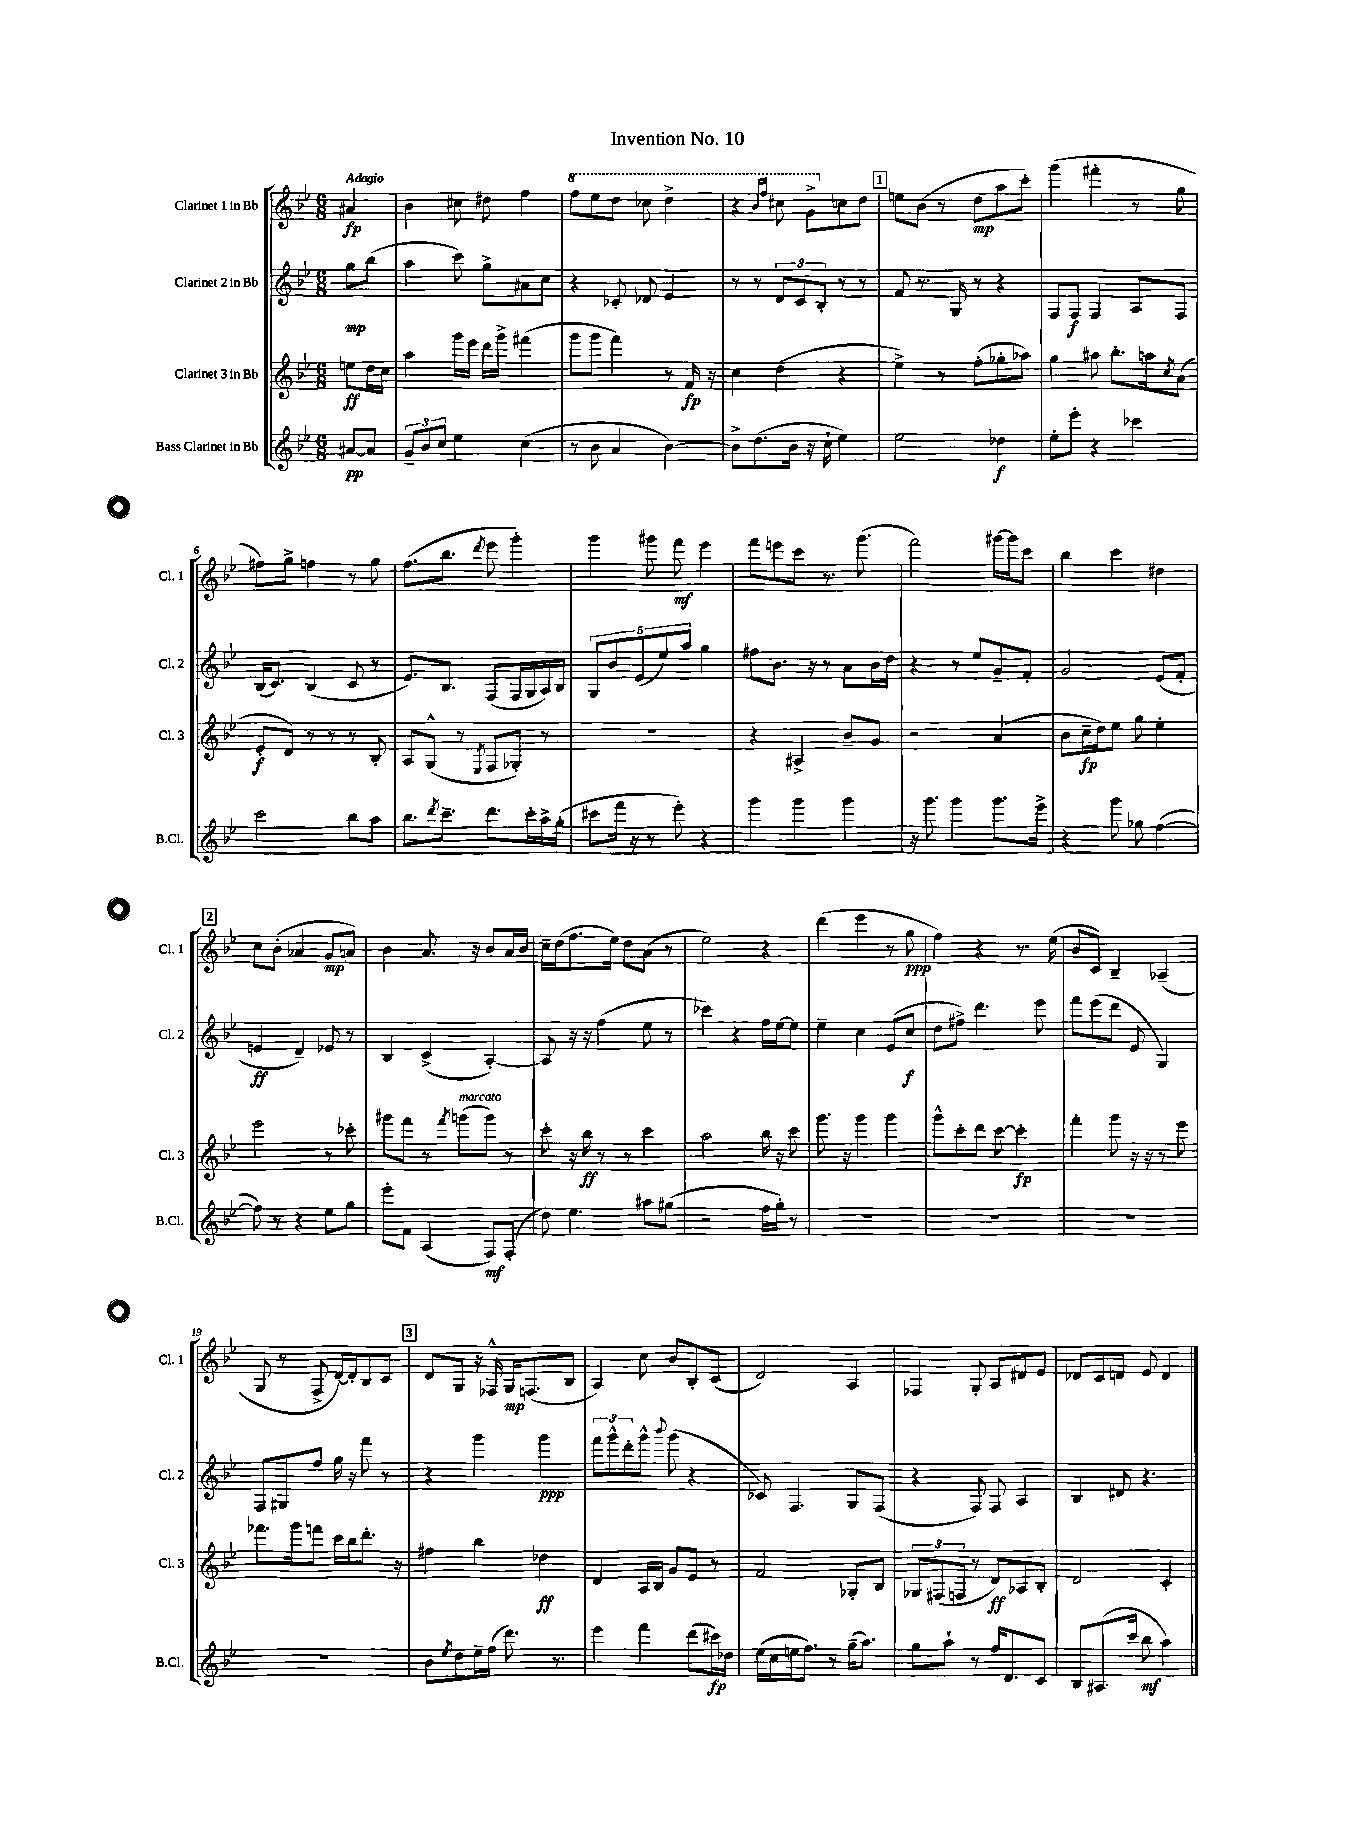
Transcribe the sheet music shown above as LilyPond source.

\header { title = "Invention No. 10" }
<<
\new StaffGroup <<
\new Staff = "s0" \with { instrumentName = "Clarinet 1 in Bb" shortInstrumentName = "Cl. 1" } {
    \clef treble \key bes \major \numericTimeSignature \time 6/8 \partial 4 \tempo "Adagio"
    ais'4\fp |
    bes'4 cis''8 dis''8 f''4 |
    \ottava #1 f'''8 ees'''8 d'''8 ces'''8 d'''4-> |
    r4 \grace { bes''16 f'''16 } cis'''8 g''8-> \ottava #0 c''!8 d''8 |
    \mark \markup { \box "1" } e''8 bes'8( r8 d''8\mp a''8 c'''8-.) |
    g'''4( fis'''4-. r8 g''8 |
    fis''8) g''8-> f''4 r8 g''8 |
    f''8.( bes''8. \acciaccatura { d'''8 } ees'''8 g'''4-.) |
    g'''4 gis'''8 f'''8\mf ees'''4 |
    f'''8 e'''8 c'''8 r8. g'''8.( |
    f'''2) gis'''16~ gis'''16 c'''8 |
    bes''4 c'''4 dis''4 |
    \mark \markup { \box "2" } c''8 bes'8-.( aes'4 g'8\mp a'8) |
    bes'4 a'8. r16 bes'8 a'16 bes'16 |
    c''16-- d''16( f''8. ees''16) d''8 a'8( r8 |
    ees''2) r4 |
    d'''4( ees'''4 r8 g''8\ppp |
    f''4) r4 r8. ees''16( |
    bes'8 c'8) bes4-- aes4--( |
    g8 r8 f8-> d'16~) d'16-. bes8 c'8 |
    \mark \markup { \box "3" } d'8 g8 r16 fes16-^ g16\mp f8.( bes8 |
    a4) c''8 bes'8 bes8-. c'8( |
    d'2) a4 |
    fes4 g8-. a8 dis'8 ees'8 |
    des'8 c'8 d'8 ees'8 d'4 \bar "|." |
}
\new Staff = "s1" \with { instrumentName = "Clarinet 2 in Bb" shortInstrumentName = "Cl. 2" } {
    \clef treble \key bes \major \numericTimeSignature \time 6/8 \partial 4
    g''8\mp bes''8( |
    a''4 c'''8) g''8-> ais'8 c''8 |
    r4 ces'8-. des'8 ees'4 |
    r8 r8 \tuplet 3/2 { d'8 c'8 bes8-. } r8 r8 |
    \mark \markup { \box "1" } f'8 r8. g16 r8 r4 |
    f8 f8\f f4 a8 f8 |
    bes16( c'8.) bes4( c'8 r8 |
    ees'8.) bes8. f8( f16 g16 a16) bes16 |
    \tuplet 5/4 { g8 bes'8 ees'8( ees''8) a''8 } g''4 |
    fis''8 bes'8. r16 r8 a'8 bes'16 d''16 |
    r4 r8 ees''8 g'8-- f'8-. |
    g'2 ees'8( f'8-. |
    \mark \markup { \box "2" } e'4\ff d'4--) ees'8 r8 |
    bes4 c'4->( a4~-.) |
    a8 r16 r16 f''4( ees''8 r8 |
    ces'''4) r4 f''16 ees''16~ ees''8 |
    ees''4-- c''4 ees'8( c''8\f |
    d''8 fis''8->) d'''4. ees'''8 |
    f'''8 ees'''8( d'''8 ees'8 g4) |
    f8 gis8 f''8 g''16 r16 f'''8 r8 |
    \mark \markup { \box "3" } r4 g'''4 g'''4\ppp |
    \tuplet 3/2 { f'''8 g'''8-^ d'''8-. } g'''8-^ \appoggiatura { bes'''8 } g'''8( r4 |
    ces'8) f4. g8 f8( |
    r4 f8) f8 a4 |
    bes4 dis'8 r4. \bar "|." |
}
\new Staff = "s2" \with { instrumentName = "Clarinet 3 in Bb" shortInstrumentName = "Cl. 3" } {
    \clef treble \key bes \major \numericTimeSignature \time 6/8 \partial 4
    e''8\ff d''16 c''16 |
    a''4 g'''16 ees'''16 d'''16 g'''16-> fis'''4( |
    g'''8 g'''8 f'''4) r8 f'16\fp r16 |
    c''4 d''4( r4 |
    \mark \markup { \box "1" } ees''4->) r8 f''8-.( ges''8-. aes''8) |
    g''4 ais''8 bes''8.-. a''16 \acciaccatura { c''8 } a'8( |
    ees'8-.\f d'8) r8 r8 r8 bes8-. |
    a8 g8-^( r8 \acciaccatura { ees8 } f8 ges8-.) r8 |
    R2. |
    r4 ais4-> bes'8-- g'8 |
    r2 a'4( |
    bes'8 c''16--\fp d''16) ees''8 g''8 ees''4-. |
    \mark \markup { \box "2" } ees'''2 r8 ces'''8-. |
    gis'''8 f'''8 r8 \acciaccatura { f'''8 } g'''8^\markup { \italic "marcato" }( g'''8) r8 |
    c'''8-. r16 bes''16\ff r8 r8 c'''4 |
    a''2 bes''16 r16 c'''8 |
    g'''8. r16 g'''4 g'''4 |
    g'''8-^ c'''8-. d'''8 c'''8~ c'''4-.\fp |
    f'''4-. g'''8 r16 r16 r8 ees'''8 |
    fes'''8. g'''16 f'''8 c'''16 bes''16 d'''8.-. r16 |
    \mark \markup { \box "3" } fis''4 bes''4 des''4\ff |
    d'4 a16 bes16 g'8 ees'8 r8 |
    f'2 ges8-. bes8 |
    \tuplet 3/2 { ges8 fis8( f8 } r8 d'8\ff) aes8 bes8-. |
    d'2 c'4-. \bar "|." |
}
\new Staff = "s3" \with { instrumentName = "Bass Clarinet in Bb" shortInstrumentName = "B.Cl." } {
    \clef treble \key bes \major \numericTimeSignature \time 6/8 \partial 4
    ais'8~\pp ais'8 |
    \tuplet 3/2 { g'8-- bes'8 c''8 } ees''4 c''4( |
    r8 bes'8 a'4 bes'4~) |
    bes'8-> d''8.( bes'16 r16 c''16-! ees''4) |
    \mark \markup { \box "1" } ees''2 des''4\f |
    ees''8-. ees'''8-. r4 ces'''4 |
    c'''2 bes''8 a''8 |
    bes''8. \acciaccatura { d'''8 } c'''8.-- d'''8. c'''16-. a''16-> g''16-.( |
    cis'''8 f'''16 r16 r8 ees'''8-.) r4 |
    g'''4 g'''4 g'''4 |
    r16 g'''8. g'''4 g'''8. ees'''16-> |
    r4 g'''8 ges''8 f''4~( |
    \mark \markup { \box "2" } f''8) r8 r4 ees''8 g''8 |
    ees'''8-. f'8 a4( f8\mf) f8-.( |
    d''8) ees''4. ais''8 gis''8( |
    r2 f''16 g''16-.) r8 |
    R2. |
    R2. |
    R2. |
    R2. |
    \mark \markup { \box "3" } bes'8 \acciaccatura { ees''8 } d''8 ees''16-- f''16( d'''8.) r8. |
    ees'''4 f'''4 d'''8( cis'''16\fp) des''16 |
    ees''16( c''16 e''16 f''8.) r8 g''16--( a''8.) |
    g''8 a''8-! r8 f''16 d'8. c'8 |
    bes8 ais8.( c'''16 bes''8\mf a''4) \bar "|." |
}
>>
>>
